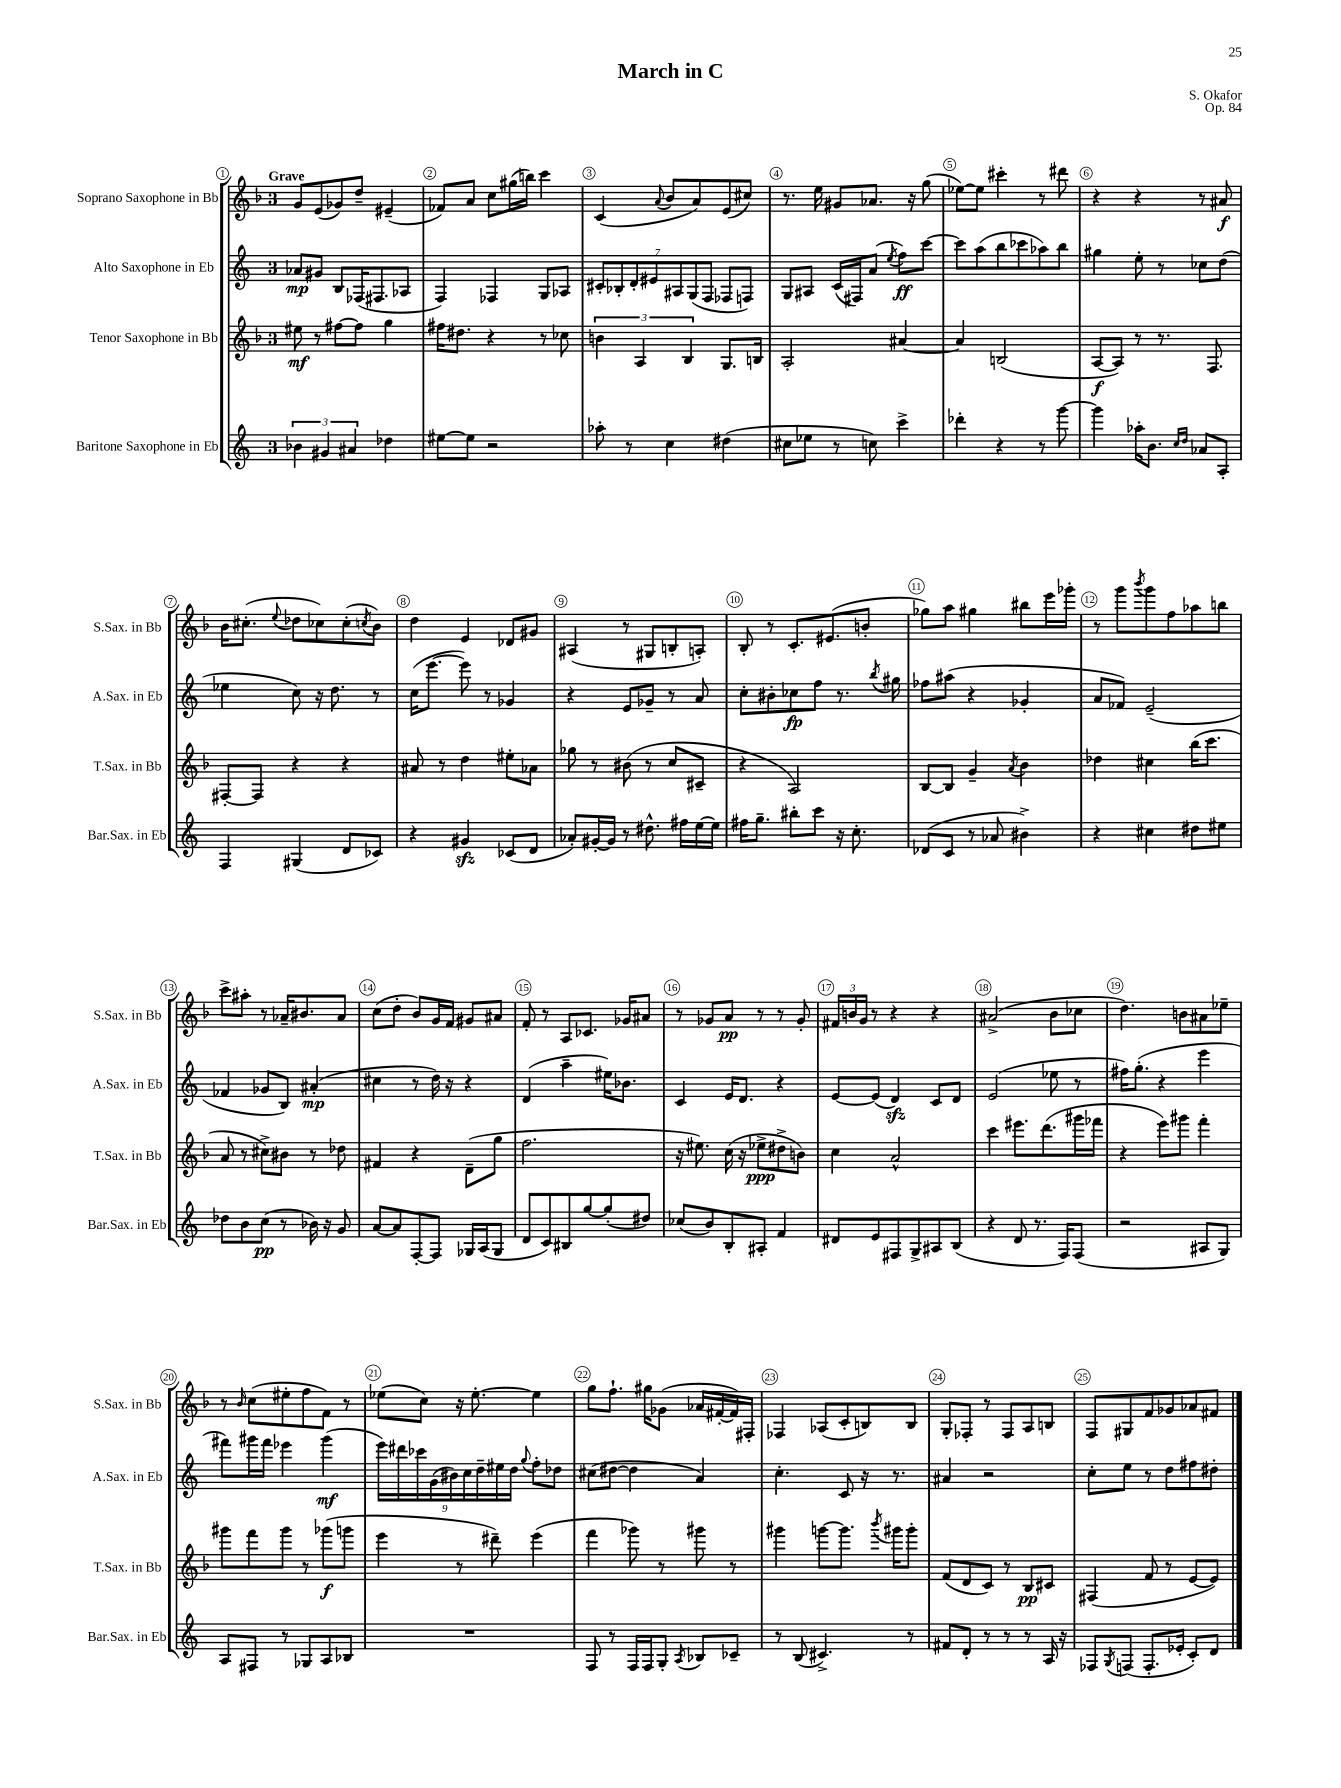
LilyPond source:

\header { title = "March in C" composer = "S. Okafor" opus = "Op. 84" }
<<
\new StaffGroup <<
\new Staff = "s0" \with { instrumentName = "Soprano Saxophone in Bb" shortInstrumentName = "S.Sax. in Bb" } {
    \clef treble \key f \major \once \override Staff.TimeSignature.style = #'single-digit \time 3/4 \tempo "Grave"
    g'8 e'8( ges'8) d''8-- eis'4--( |
    fes'8) a'8 c''8 gis''16( b''16) c'''4 |
    c'4( \appoggiatura { a'8 } bes'8 a'8) e'8( cis''8) |
    r8. e''16 gis'8 aes'8. r16 g''8( |
    ees''8~) ees''8 cis'''4-. r8 dis'''8 |
    r4 r4 r8 ais'8\f |
    bes'16 cis''8.-.( \appoggiatura { e''8 } des''8 ces''8) ces''8-.( \acciaccatura { c''8 } bes'8) |
    d''4 e'4 des'8 gis'8 |
    ais4( r8 gis8 b8-. a8-.) |
    bes8-. r8 c'8.-. eis'8.( b'8-. |
    ges''8) a''8 gis''4 bis''8 e'''16 ges'''16-. |
    r8 g'''8 \acciaccatura { bes'''8 } g'''8 f''8 aes''8 b''8 |
    c'''8-> ais''8-. r8 aes'16-- bis'8. aes'8 |
    c''8( d''8-. bes'8) g'16 f'16 gis'8 ais'8 |
    f'8-. r8 a8 ces'8. ges'16 ais'8 |
    r8 ges'8 a'8\pp r8 r8 ges'8-. |
    \tuplet 3/2 { fis'16 b'16 g'16 } r8 r4 r4 |
    ais'2->( bes'8 ces''8 |
    d''4.) b'8 ais'8 ees''8-- |
    r8 \grace { bes'16 } c''8( eis''8-. f''8 f'8) r8 |
    ees''8( c''8) r16 ees''8.~-. ees''4 |
    g''8 f''8.-! gis''16 ges'8( aes'16 fis'16~-. fis'16) fis16-. |
    fes4 aes8( c'8-. b8) b8 |
    g8-. fes8-. r8 fes8 a8 b8 |
    f8 gis8 f'8 ges'8 aes'8 fis'8 \bar "|." |
}
\new Staff = "s1" \with { instrumentName = "Alto Saxophone in Eb" shortInstrumentName = "A.Sax. in Eb" } {
    \clef treble \key c \major \once \override Staff.TimeSignature.style = #'single-digit \time 3/4
    aes'8\mp gis'8 b8 fes16( fis8. aes8 |
    f4) fes4 g8 aes8 |
    \tuplet 7/4 { cis'8-. bes8-. d'8-. eis'8 ais8 g8( f8 } fes8 f8) |
    g8 ais8 c'16( fis16) a'8( \acciaccatura { e''8 } f''8\ff) c'''8~ |
    c'''8 a''8( b''8 ces'''8 aes''8) b''8 |
    gis''4 e''8-. r8 ces''8 d''8( |
    ees''4 c''8) r16 d''8. r8 |
    c''16( e'''8.~ e'''8) r8 ges'4 |
    r4 e'8 ges'8-- r8 a'8 |
    c''8-. bis'8-. ces''8\fp f''8 r8. \acciaccatura { b''8 } gis''16 |
    fes''8 ais''8( r4 ges'4-. |
    a'8 fes'8) e'2--( |
    fes'4 ges'8 b8) ais'4-.\mp( |
    cis''4 r8 d''16) r16 r4 |
    d'4( a''4-- eis''16) bes'8. |
    c'4 e'16 d'8. r4 |
    e'8~ e'8( d'4\sfz) c'8 d'8 |
    e'2( ees''8 r8 |
    fis''16) g''8.-.( r4 e'''4 |
    fis'''8) gis'''16 fis'''16 ees'''4 gis'''4\mf( |
    \tuplet 9/8 { e'''16) dis'''16 ces'''16 g'16( bis'16) c''16 d''16-- eis''16 d''16 } \appoggiatura { g''8 } f''8-. des''8 |
    cis''8( dis''8~ dis''4 a'4) |
    c''4.-. c'8 r16 r8. |
    ais'4 r2 |
    c''8-. e''8 r8 d''8 fis''8 dis''8-. \bar "|." |
}
\new Staff = "s2" \with { instrumentName = "Tenor Saxophone in Bb" shortInstrumentName = "T.Sax. in Bb" } {
    \clef treble \key f \major \once \override Staff.TimeSignature.style = #'single-digit \time 3/4
    eis''8\mf r8 fis''8~ fis''8 g''4 |
    fis''16 dis''8. r4 r8 ces''8 |
    \tuplet 3/2 { b'4 a4 bes4 } g8. b16 |
    a2-. ais'4~ |
    ais'4 b2( |
    a8~\f a8) r8 r8. f8. |
    fis8~-. fis8 r4 r4 |
    ais'8 r8 d''4 eis''8-. aes'8 |
    ges''8 r8 bis'8( r8 c''8 cis'8-- |
    r4 a2) |
    bes8~ bes8 g'4-- \acciaccatura { a'8 } bes'4 |
    des''4 cis''4 bes''16( c'''8. |
    a'8 r8 cis''8->) bis'8 r8 des''8 |
    fis'4 r4 d'8--( g''8 |
    f''2. |
    r16 eis''8.) c''16( r16 ees''8->\ppp dis''8-> b'8) |
    c''4 a'2-^ |
    c'''4 eis'''8. d'''8.( gis'''16 fes'''16 |
    r4 e'''8) gis'''8 f'''4-. |
    gis'''8 f'''8 gis'''8 r8 ges'''8\f( g'''8 |
    e'''4 r8 dis'''8--) e'''4( |
    f'''4 ges'''8) r8 gis'''8 r8 |
    gis'''4 g'''8~ g'''8. \acciaccatura { bes'''8 } gis'''16 gis'''8-. |
    f'8( d'8 c'8) r8 bes8\pp cis'8 |
    fis4( f'8 r8 e'8~ e'8) \bar "|." |
}
\new Staff = "s3" \with { instrumentName = "Baritone Saxophone in Eb" shortInstrumentName = "Bar.Sax. in Eb" } {
    \clef treble \key c \major \once \override Staff.TimeSignature.style = #'single-digit \time 3/4
    \tuplet 3/2 { bes'4 gis'4 ais'4 } des''4 |
    eis''8~ eis''8 r2 |
    aes''8-. r8 c''4 dis''4( |
    cis''8 ees''8 r8 c''8) c'''4-> |
    des'''4-. r4 r8 g'''8~ |
    g'''4 aes''16-. b'8. \grace { c''16 d''16 } aes'8 a8-. |
    f4 gis4( d'8 ces'8) |
    r4 gis'4\sfz ces'8( d'8 |
    aes'8-.) gis'16~-. gis'16 r8 dis''8.-^ fis''16 e''16~ e''16 |
    fis''16 g''8.-- bis''8-. c'''8 r16 c''8.-. |
    des'8( c'8 r8 aes'8 bis'4->) |
    r4 cis''4 dis''8 eis''8 |
    des''8 b'8 c''8\pp( r8 bes'16) r16 g'8 |
    a'8~ a'8 f8~-. f8 ges16 a16( ges8 |
    d'8 c'8) bis8 g''8~ g''8-.( dis''8) |
    ces''8( b'8) b8-. ais8-. f'4 |
    dis'8 e'8 fis8 g8-> ais8 b8( |
    r4 d'8 r8. f16) f8( |
    r2 ais8 g8) |
    a8 fis8 r8 ges8 a8 bes8 |
    R2. |
    f8 r8 f16 f16 g8-. \acciaccatura { a8 } bes8 ces'8-- |
    r8 b8( cis'4.->) r8 |
    fis'8 d'8-. r8 r8 r8 a16 r16 |
    fes8 \acciaccatura { g8 } f8( f8.-. ees'16-. c'8-.) d'8 \bar "|." |
}
>>
>>
\layout { \context { \Score \override BarNumber.break-visibility = ##(#f #t #t) barNumberVisibility = #all-bar-numbers-visible \override BarNumber.stencil = #(make-stencil-circler 0.1 0.3 ly:text-interface::print) } }
